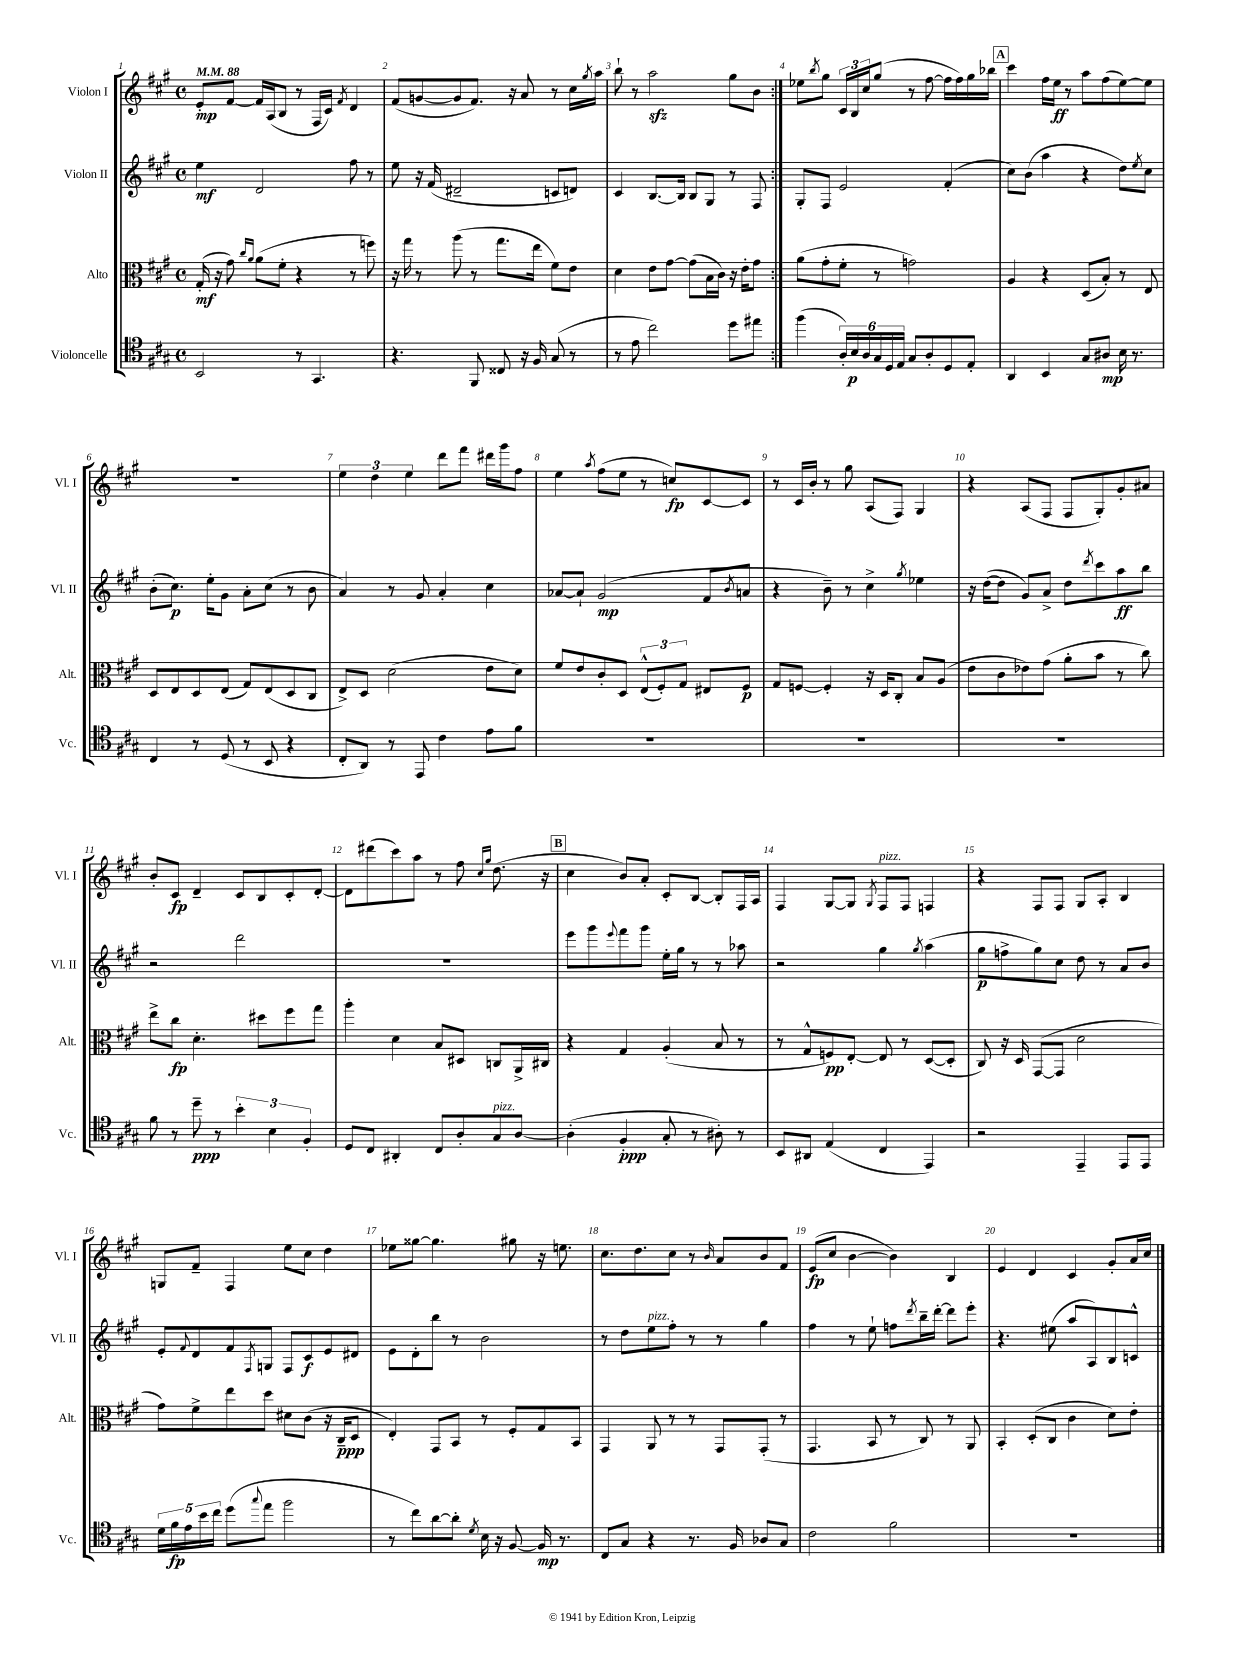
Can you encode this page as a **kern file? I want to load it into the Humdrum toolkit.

**kern	**dynam	**kern	**dynam	**kern	**dynam	**kern	**dynam
*part4	*part4	*part3	*part3	*part2	*part2	*part1	*part1
*staff4	*staff4	*staff3	*staff3	*staff2	*staff2	*staff1	*staff1
*I"Violoncelle	*	*I"Alto	*	*I"Violon II	*	*I"Violon I	*
*I'Vc.	*	*I'Alt.	*	*I'Vl. II	*	*I'Vl. I	*
*clefC4	*	*clefC3	*	*clefG2	*	*clefG2	*
*k[f#c#g#]	*	*k[f#c#g#]	*	*k[f#c#g#]	*	*k[f#c#g#]	*
*M4/4	*	*M4/4	*	*M4/4	*	*M4/4	*
*met(c)	*	*met(c)	*	*met(c)	*	*met(c)	*
*MM88	*	*MM88	*	*MM88	*	*MM88	*
=1	=1	=1	=1	=1	=1	=1	=1
2BB/	.	(16G#'/	mf	4ee\	mf	8e'/L	mp
.	.	16r	.	.	.	.	.
.	.	8g#\)	.	.	.	[8f#/J	.
.	.	16qqcc#/LL	.	.	.	.	.
.	.	16qqa/JJ	.	.	.	.	.
.	.	(8a\L	.	2d/	.	16f#/LL]	.
.	.	.	.	.	.	(16A/J	.
.	.	8f#'\J	.	.	.	8B/J	.
8r	.	4r	.	.	.	8r	.
4.GG#/	.	.	.	.	.	16F#/LL	.
.	.	.	.	.	.	16c#/JJ)	.
.	.	.	.	.	.	8qf#/	.
.	.	8r	.	8ff#\	.	4d/	.
.	.	8ffn\)	.	8r	.	.	.
=2	=2	=2	=2	=2	=2	=2	=2
4.r	.	16r	.	8ee\	.	(8f#/L	.
.	.	16gg#\	.	.	.	.	.
.	.	8r	.	16r	.	[8gn/	.
.	.	.	.	(16f#/	.	.	.
.	.	(8aa\	.	2d#X~/	.	8g/]	.
8FF#/	.	8r	.	.	.	8.f#/J)	.
8C##X/	.	8.gg#\L	.	.	.	.	.
.	.	.	.	.	.	16r	.
16r	.	.	.	.	.	8a/	.
16F#/	.	16ee\Jk	.	.	.	.	.
(8G#/	.	8f#\L)	.	8cn/L	.	8r	.
8r	.	8e\J	.	8dn/J)	.	16cc#\LL	.
.	.	.	.	.	.	8qgg#/	.
.	.	.	.	.	.	16aa\JJ	.
=3	=3	=3	=3	=3	=3	=3	=3
8r	.	4d\	.	4c#/	.	8bb`\	.
8e\	.	.	.	.	.	8r	.
2cc#\)	.	8e\L	.	[8.B/L	.	2aazz\	.
.	.	[8g#\J	.	.	.	.	.
.	.	.	.	16B/Jk]	.	.	.
.	.	(8g#\L]	.	8B/L	.	.	.
.	.	16B\L	.	8G#/J	.	.	.
.	.	16c#\JJ)	.	.	.	.	.
8dd\L	.	16r	.	8r	.	8gg#\L	.
.	.	16e'\KL	.	.	.	.	.
8ee#X\J	.	8g#\J	.	8F#/	.	8b\J	.
=4:|!	=4:|!	=4:|!	=4:|!	=4:|!	=4:|!	=4:|!	=4:|!
(4ff#\	.	(8a\L	.	8G#'/L	.	8ee-X\L	.
.	.	.	.	.	.	8qbb/	.
.	.	8g#'\	.	8F#/J	.	8gg#\J	.
24A'/LL)	.	8f#'\J	.	2e/	.	24c#/LL	.
24B/	p	.	.	.	.	24B/	.
24A/	.	.	.	.	.	24cc#/J	.
24G#/	.	8r	.	.	.	(8gg#/J	.
24D/	.	.	.	.	.	.	.
24E/JJ	.	.	.	.	.	.	.
8G#/L	.	2gn\)	.	.	.	8r	.
8A'/	.	.	.	.	.	[8ff#\	.
8D/	.	.	.	(4f#'/	.	16ff#\LL]	.
.	.	.	.	.	.	16ff#\)	.
8E'/J	.	.	.	.	.	16gg#\	.
.	.	.	.	.	.	16bb-X\JJ	.
!!LO:REH:place=s1:t=A
=5	=5	=5	=5	=5	=5	=5	=5
4AA/	.	4A/	.	8cc#\L)	.	4ccc#\	.
.	.	.	.	(8b\J	.	.	.
4BB/	.	4r	.	4aa\	.	16ff#\LL	.
.	.	.	.	.	.	16ee\JJ	ff
.	.	.	.	.	.	8r	.
8G#/L	.	(8D/L	.	4r	.	8aa\L	.
8A#X/J	mp	8B'/J)	.	.	.	(8ff#\	.
16B\	.	8r	.	8dd\L)	.	[8ee\)	.
8.r	.	.	.	.	.	.	.
.	.	.	.	8qee/	.	.	.
.	.	8E/	.	8cc#\J	.	8ee\J]	.
!!LO:LB:g=z
=6	=6	=6	=6	=6	=6	=6	=6
4C#/	.	8D/L	.	(8b'\L	.	1r	.
.	.	8E/	.	8.cc#\J)	p	.	.
8r	.	8D/	.	.	.	.	.
.	.	.	.	16ee'\KL	.	.	.
(8D/	.	(8E/J	.	8g#\J	.	.	.
8r	.	8G#/L)	.	8a'\L	.	.	.
8BB/	.	(8E/	.	(8cc#\J	.	.	.
4r	.	8D/	.	8r	.	.	.
.	.	8C#/J	.	8b\	.	.	.
=7	=7	=7	=7	=7	=7	=7	=7
8C#'/L	.	8E^/L)	.	4a/)	.	6ee\	.
8AA/J)	.	8D/J	.	.	.	.	.
.	.	.	.	.	.	6dd\	.
8r	.	(2d\	.	8r	.	.	.
.	.	.	.	.	.	6ee\	.
8EE/	.	.	.	8g#/	.	.	.
4c#\	.	.	.	4a'/	.	8ddd\L	.
.	.	.	.	.	.	8fff#\J	.
8e\L	.	8e\L	.	4cc#\	.	16ddd#X\LL	.
.	.	.	.	.	.	16ggg#\J	.
8f#\J	.	8d\J)	.	.	.	8ff#\J	.
=8	=8	=8	=8	=8	=8	=8	=8
1r	.	8f#/L	.	[8a-X/L	.	4ee\	.
.	.	8e/	.	8a-`/J]	.	.	.
.	.	.	.	.	.	8qaa/	.
.	.	8c#'/	.	(2g#/	mp	(8ff#\L	.
.	.	8D/J	.	.	.	8ee\J	.
.	.	(12E^^/L	.	.	.	8r	.
.	.	12F#'/)	.	.	.	.	.
.	.	.	.	.	.	8ccn/L)	fp
.	.	12G#/J	.	.	.	.	.
.	.	8E#X/L	.	8f#/L	.	[8c#/	.
.	.	.	.	8qb/	.	.	.
.	.	8F#/J	p	8an/J	.	8c#/J]	.
=9	=9	=9	=9	=9	=9	=9	=9
1r	.	8G#/L	.	4r	.	8r	.
.	.	[8Fn/J	.	.	.	16c#/LL	.
.	.	.	.	.	.	16b'/JJ	.
.	.	4F'/]	.	8b~\)	.	8r	.
.	.	.	.	8r	.	8gg#\	.
.	.	16r	.	4cc#^\	.	(8A/L	.
.	.	16D/KL	.	.	.	.	.
.	.	8C#'/J	.	.	.	8F#/J)	.
.	.	.	.	8qgg#/	.	.	.
.	.	8B/L	.	4ee-X\	.	4G#/	.
.	.	(8A/J	.	.	.	.	.
=10	=10	=10	=10	=10	=10	=10	=10
1r	.	8e\L	.	16r	.	4r	.
.	.	.	.	([16dd\KL	.	.	.
.	.	8c#\	.	8dd\J]	.	.	.
.	.	8e-X\)	.	8g#/L)	.	(8A/L	.
.	.	(8g#\J	.	8a^/J	.	8F#/J	.
.	.	8a'\L	.	8dd\L	.	8F#/L	.
.	.	.	.	8qddd/	.	.	.
.	.	8b\J	.	8ccc#\	.	8G#'/)	.
.	.	8r	.	8aa\	ff	8g#'/	.
.	.	8cc#\)	.	8bb\J	.	8a#X/J	.
!!LO:LB:g=z
=11	=11	=11	=11	=11	=11	=11	=11
8f#\	.	8ee^\L	.	2r	.	8b'/L	.
8r	.	8cc#\J	fp	.	.	8c#/J	fp
8dd~\	ppp	4.d'\	.	.	.	4d~/	.
8r	.	.	.	.	.	.	.
6b'\	.	.	.	2ddd\	.	8c#/L	.
.	.	8dd#X\L	.	.	.	8B/	.
6B\	.	.	.	.	.	.	.
.	.	8ff#\	.	.	.	8c#'/	.
6F#'/	.	.	.	.	.	.	.
.	.	8gg#\J	.	.	.	[8d'/J	.
=12	=12	=12	=12	=12	=12	=12	=12
8D/L	.	4aa'\	.	1r	.	8d\L]	.
8C#/J	.	.	.	.	.	(8ddd#X\	.
4AA#X'/	.	4d\	.	.	.	8ccc#\)	.
.	.	.	.	.	.	8aa\J	.
8C#/L	.	8B/L	.	.	.	8r	.
8A'/	.	8D#X/J	.	.	.	8ff#\	.
.	.	.	.	.	.	16qqcc#/LL	.
.	.	.	.	.	.	16qqgg#/JJ	.
!LO:TX:a:i:t=pizz.	!	!	!	!	!	!	!
8G#/	.	8Cn/L	.	.	.	(8.dd\	.
[8A/J	.	16AA^/L	.	.	.	.	.
.	.	16C#X/JJ	.	.	.	16r	.
!!LO:REH:place=s1:t=B
=13	=13	=13	=13	=13	=13	=13	=13
(4A'\]	.	4r	.	8eee\L	.	4cc#\	.
.	.	.	.	8ggg#\	.	.	.
.	.	.	.	8qqeee/	.	.	.
4F#'/	ppp	4G#/	.	8fff#\	.	8b/L)	.
.	.	.	.	8ggg#\J	.	8a'/J	.
8G#'/	.	(4A'/	.	16ee'\LL	.	8c#'/L	.
.	.	.	.	16gg#\JJ	.	.	.
8r	.	.	.	8r	.	[8B/J	.
8A#X'\)	.	8B/	.	8r	.	8B'/L]	.
8r	.	8r	.	8aa-X\	.	16F#/L	.
.	.	.	.	.	.	16A/JJ	.
=14	=14	=14	=14	=14	=14	=14	=14
8BB/L	.	8r	.	2r	.	4F#/	.
8AA#X/J	.	8G#^^/L	.	.	.	.	.
(4E/	.	8Fn/)	pp	.	.	[8G#/L	.
.	.	[8E'/J	.	.	.	8G#/J]	.
.	.	.	.	.	.	8qG#/	.
!	!	!	!	!	!	!LO:TX:a:i:t=pizz.	!
4C#/	.	8E/]	.	4gg#\	.	8F#/L	.
.	.	8r	.	.	.	8F#/J	.
.	.	.	.	8qgg#/	.	.	.
4EE/)	.	([8D/L	.	(4aa\	.	4Fn/	.
.	.	8D'/J]	.	.	.	.	.
=15	=15	=15	=15	=15	=15	=15	=15
2r	.	8C#/)	.	8gg#\L	p	4r	.
.	.	16r	.	8ffn^\	.	.	.
.	.	16D/	.	.	.	.	.
.	.	([8GG#/L	.	8gg#\)	.	8F#/L	.
.	.	8GG#/J]	.	8cc#\J	.	8F#/J	.
4EE~/	.	2d\	.	8dd\	.	8G#/L	.
.	.	.	.	8r	.	8A'/J	.
8EE/L	.	.	.	8a/L	.	4B/	.
8EE/J	.	.	.	8b/J	.	.	.
!!LO:LB:g=z
=16	=16	=16	=16	=16	=16	=16	=16
20d\LL	.	8g#\L)	.	8e'/L	.	8Gn/L	.
20f#\	fp	.	.	.	.	.	.
20e\	.	.	.	.	.	.	.
.	.	.	.	8qqf#/	.	.	.
.	.	8f#^\	.	8d/	.	8f#~/J	.
20b\	.	.	.	.	.	.	.
20cc#\JJ	.	.	.	.	.	.	.
(8dd\L	.	8ee\	.	8f#/	.	4F#/	.
8qqgg#/	.	.	.	8qF#/	.	.	.
8ee\J	.	8dd\J	.	8Gn/J	.	.	.
2ff#\	.	8d#X\L	.	8F#/L	.	8ee\L	.
.	.	(8c#\J	.	8c#/	f	8cc#\J	.
.	.	16r	.	8e/	.	4dd\	.
.	.	16C#~/KL	ppp	.	.	.	.
.	.	8D/J	.	8d#X/J	.	.	.
=17	=17	=17	=17	=17	=17	=17	=17
8r	.	4E'/)	.	8e\L	.	8ee-X\L	.
8cc#\L)	.	.	.	8d'\	.	[8gg##X\J	.
[8a\	.	8GG#/L	.	8bb\J	.	4.gg##\]	.
8a'\J]	.	8BB/J	.	8r	.	.	.
8qd/	.	.	.	.	.	.	.
16B\	.	8r	.	2b\	.	.	.
16r	.	.	.	.	.	.	.
[8F#/	.	8F#'/L	.	.	.	8gg#X\	.
16F#/]	mp	8G#/	.	.	.	16r	.
8.r	.	.	.	.	.	8.een\	.
.	.	8BB/J	.	.	.	.	.
=18	=18	=18	=18	=18	=18	=18	=18
8C#/L	.	4GG#/	.	8r	.	8.cc#\L	.
8G#/J	.	.	.	8dd\L	.	.	.
.	.	.	.	.	.	8.dd\	.
!	!	!	!	!LO:TX:a:i:t=pizz.	!	!	!
4r	.	8AA/	.	8ee\	.	.	.
.	.	8r	.	8ff#'\J	.	8cc#\J	.
8.r	.	8r	.	8r	.	8r	.
.	.	.	.	.	.	16qqb/	.
.	.	8GG#/L	.	8r	.	8a/L	.
16F#/	.	.	.	.	.	.	.
8A-X/L	.	(8GG#'/J	.	4gg#\	.	8b/	.
8G#/J	.	8r	.	.	.	8f#/J	.
=19	=19	=19	=19	=19	=19	=19	=19
2c#\	.	4.GG#/	.	4ff#\	.	(8e/L	fp
.	.	.	.	.	.	8cc#/J	.
.	.	.	.	8r	.	[4b\	.
.	.	8BB/	.	8ee`\	.	.	.
2f#\	.	8r	.	8ffn\L	.	4b\])	.
.	.	.	.	8qddd/	.	.	.
.	.	8C#/)	.	16bb~\L	.	.	.
.	.	.	.	[16ddd'\JJ	.	.	.
.	.	8r	.	8ddd\L]	.	4B/	.
.	.	8AA/	.	8eee'\J	.	.	.
=20	=20	=20	=20	=20	=20	=20	=20
1r	.	4BB'/	.	4.r	.	4e/	.
.	.	(8D'/L	.	.	.	4d/	.
.	.	8C#/J	.	(8ee#X\	.	.	.
.	.	4c#\	.	8aa/L	.	4c#/	.
.	.	.	.	8A/)	.	.	.
.	.	8d\L)	.	8B/	.	8g#'/L	.
.	.	8e'\J	.	8cn^^/J	.	16a/L	.
.	.	.	.	.	.	16cc#/JJ	.
==	==	==	==	==	==	==	==
*-	*-	*-	*-	*-	*-	*-	*-
